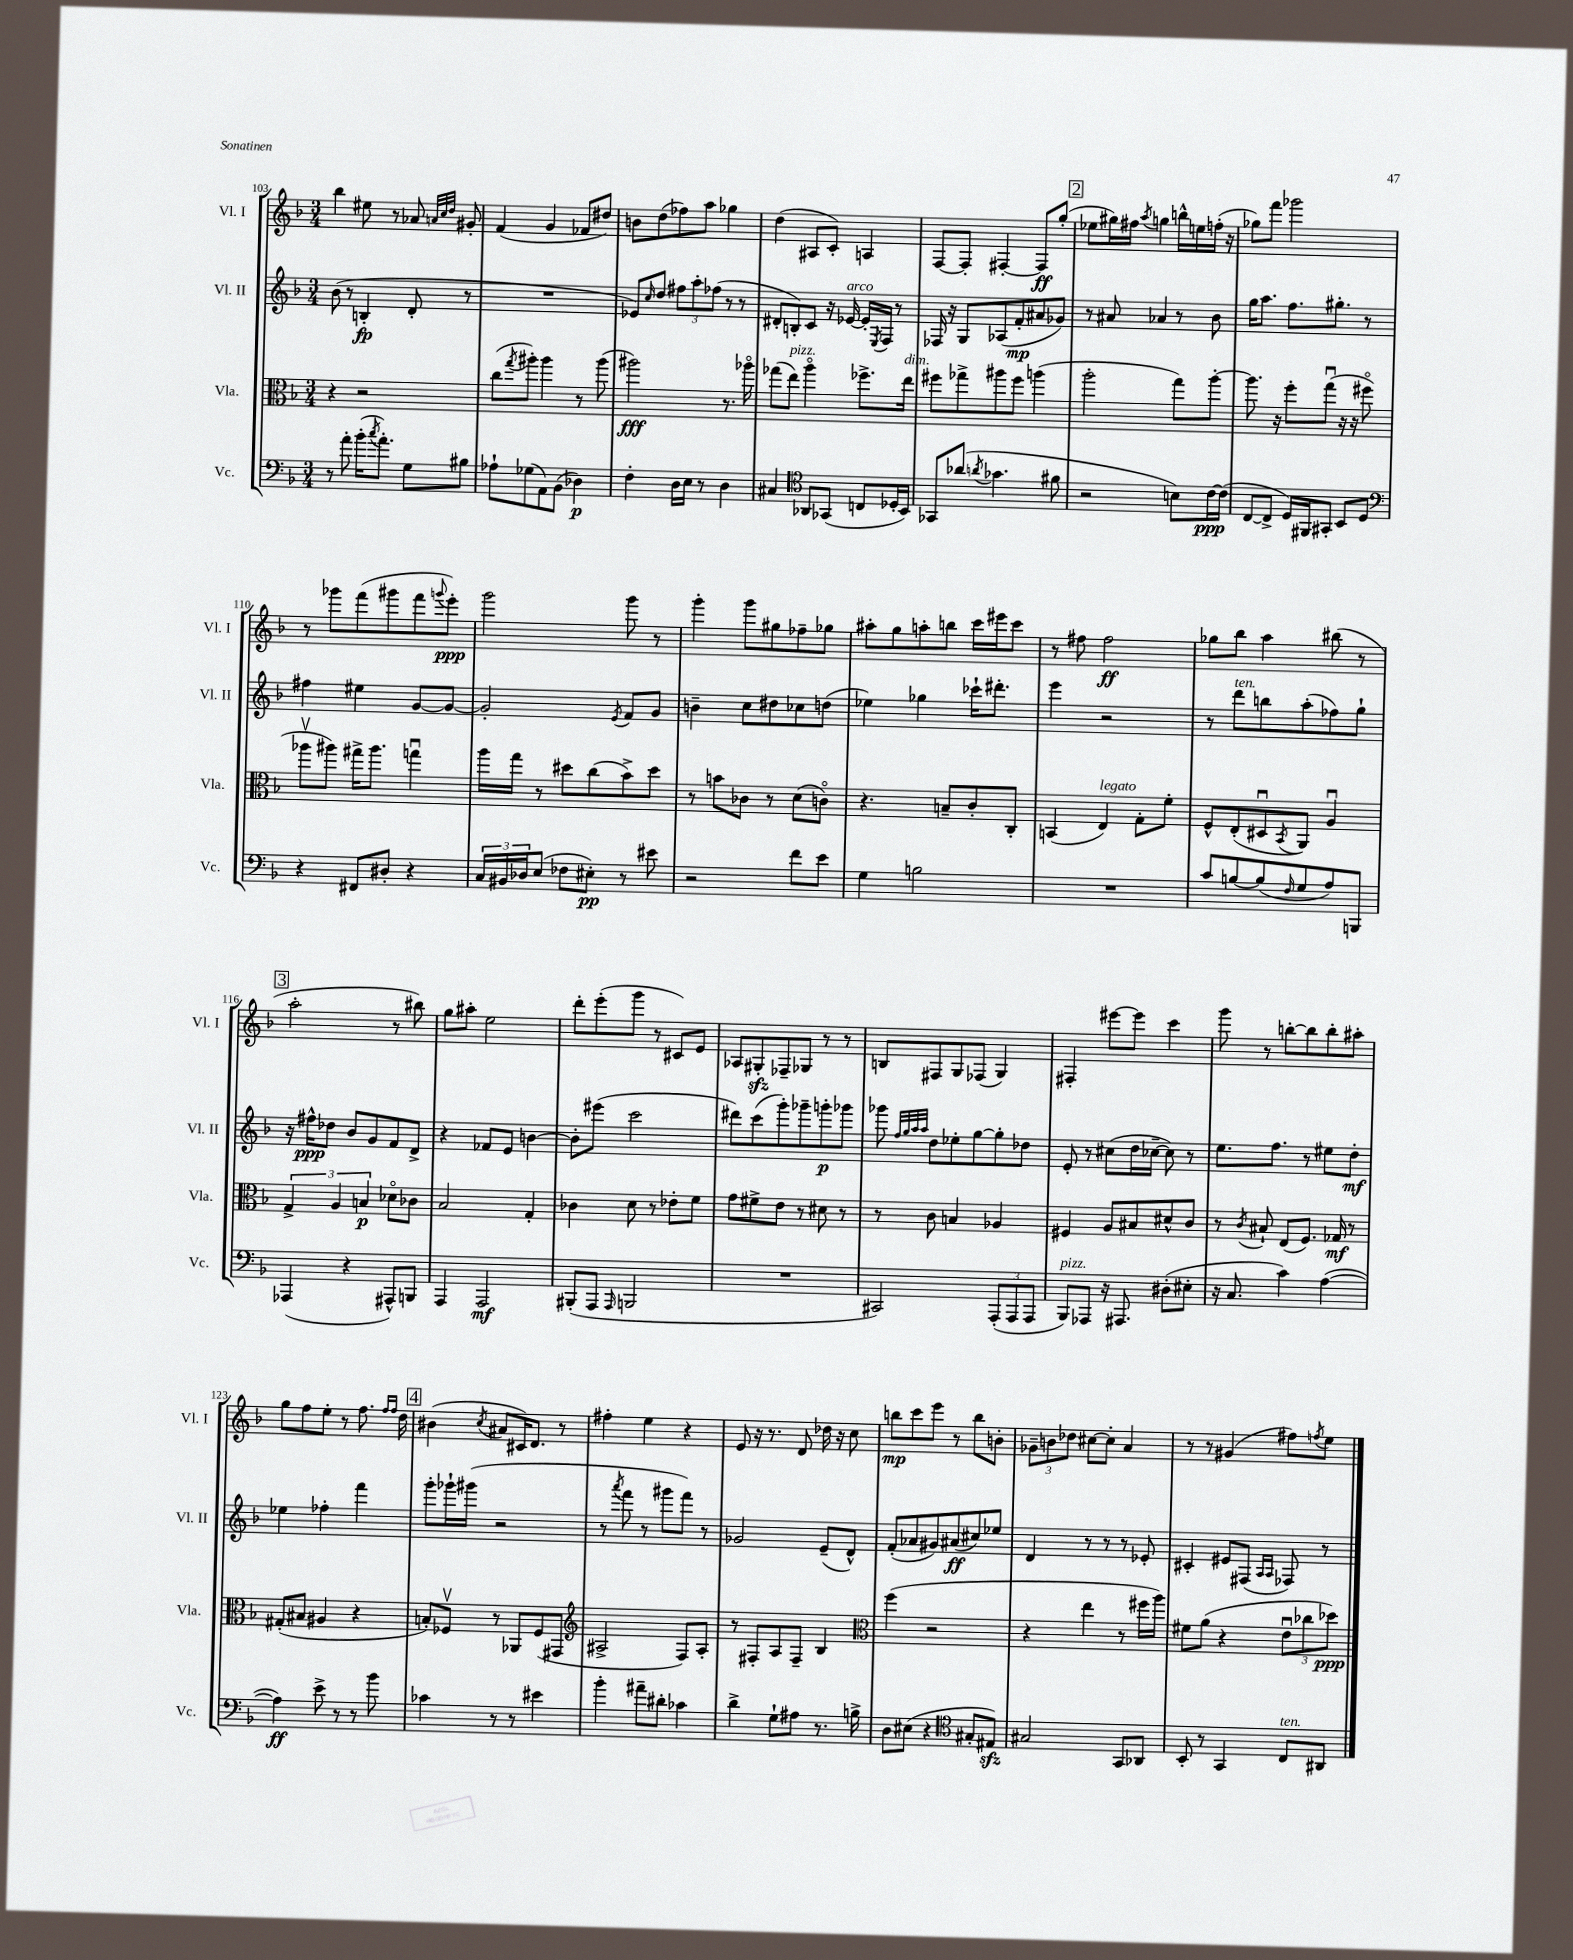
<<
\new StaffGroup <<
\new Staff = "s0" \with { instrumentName = "Vl. I" shortInstrumentName = "Vl. I" } {
    \clef treble \key f \major \numericTimeSignature \time 3/4
    bes''4 eis''8 r8 aes'8 \grace { a'32 c''32 d''32 } gis'8-. |
    f'4( g'4 fes'8 dis''8) |
    b'8 d''8( fes''8) a''8 ges''4 |
    d''4( ais8 c'8-.) a4 |
    f8~ f8-. fis4~-. fis8\ff g''8-.( |
    \mark \markup { \box "2" } ees''8 gis''16) fis''16 \acciaccatura { a''8 } g''4 b''16-^ e''16 f''16-.( r16 |
    ges''8) f'''8 ges'''2 |
    r8 ges'''8 f'''8( gis'''8 f'''8 \appoggiatura { g'''8 } e'''8-.\ppp) |
    g'''2 g'''8 r8 |
    g'''4-. g'''8 gis''8 fes''8-- ges''8 |
    ais''8-. g''8 a''8-. b''8 c'''16 eis'''16 c'''8 |
    r8 fis''8 fis''2\ff |
    ges''8 bes''8 a''4 bis''8( r8 |
    \mark \markup { \box "3" } a''2-. r8 bis''8) |
    g''8 ais''8-. e''2 |
    d'''8-. e'''8-.( g'''8 r8 cis'8) e'8 |
    aes8 gis8-.\sfz fes8-- ges8 r8 r8 |
    b8 fis8 g8 fes8( g4) |
    fis4-. eis'''8~ eis'''8 c'''4 |
    g'''8 r8 b''8~-. b''8 b''8-. ais''8-. |
    g''8 f''8 e''8-. r8 f''8. \grace { f''16 f''16 } d''16 |
    \mark \markup { \box "4" } bis'4( \acciaccatura { c''8 } ais'8 cis'16) d'8. r8 |
    fis''4-. e''4 r4 |
    e'8 r16 r8. d'8 des''16 r16 c''8 |
    b''8\mp c'''8 e'''8 r8 b''8 b'8-. |
    \tuplet 3/2 { ges'8-- b'8 des''8 } cis''8~ cis''8-. a'4 |
    r8 r8 gis'4( fis''8) \acciaccatura { f''8 } e''8 \bar "|." |
}
\new Staff = "s1" \with { instrumentName = "Vl. II" shortInstrumentName = "Vl. II" } {
    \clef treble \key f \major \numericTimeSignature \time 3/4
    bes'8( r8 b4-.\fp d'8-. r8 |
    R2. |
    ees'8) \grace { c''16 } d''8 \tuplet 3/2 { fis''8 a''8-. fes''8( } r8 r8 |
    dis'8-. b8-.) c'8 r16 ees'16~^\markup { \italic "arco" } ees'16-. \acciaccatura { e8 } f16 r8 |
    fes16 r16 g8 aes8( f'8-.\mp ais'8 ges'8) |
    \mark \markup { \box "2" } r8 ais'8 aes'4 r8 bes'8 |
    g''16 a''8. f''8. gis''8.-. r8 |
    fis''4 eis''4 g'8~ g'8~ |
    g'2-. \acciaccatura { e'8 } f'8 g'8 |
    b'4-- c''8 dis''8 ces''8 d''8( |
    ees''4) ges''4 ces'''16-! dis'''8.-. |
    e'''4 r2 |
    r8 d'''8^\markup { \italic "ten." } b''8 a''8-.( fes''8) g''8-! |
    \mark \markup { \box "3" } r16 fis''16-^\ppp des''8 bes'8 g'8 f'8 d'8-> |
    r4 fes'8 e'8 b'4~ |
    b'8-. eis'''8( c'''2 |
    dis'''8) c'''8( g'''8-.) ges'''8-- g'''8-.\p ges'''8 |
    ges'''8 \grace { f''32 g''32 a''32 a''32 } d''8 ees''8-. g''8~ g''8-. des''8 |
    e'8-. r8 cis''8( d''16 ces''16~-- ces''8) r8 |
    e''8. f''8. r8 eis''8 d''8-.\mf |
    ees''4 fes''4-. f'''4 |
    \mark \markup { \box "4" } g'''8-. ges'''16-! gis'''16( r2 |
    r8 \acciaccatura { a'''8 } f'''8 r8 gis'''8 f'''8) r8 |
    ges'2 e'8--( d'8-^) |
    f'8-.( aes'8 gis'8) ais'8\ff( cis''8) ees''8 |
    d'4 r8 r8 r8 ees'8-. |
    cis'4-. eis'8 fis8( \grace { a16 a16 } fes8) r8 \bar "|." |
}
\new Staff = "s2" \with { instrumentName = "Vla." shortInstrumentName = "Vla." } {
    \clef alto \key f \major \numericTimeSignature \time 3/4
    r4 r2 |
    c''8( \acciaccatura { g''8 } ais''8-.) ais''4 r8 ais''8( |
    ais''2\fff) r8. aes''16\flageolet |
    ges''8( e''8^\markup { \italic "pizz." }) a''4\flageolet fes''8.-> e''16^\markup { \italic "dim." } |
    fis''8 ges''8-> ais''8 fis''8 a''4( |
    \mark \markup { \box "2" } a''2-. g''8) a''8~-. |
    a''8. r16 f''8-. g''8\downbow( r16 r16 fis''8\flageolet |
    aes''8\upbow ais''8) gis''16-> ais''8. g''4\downbow |
    a''16 g''16 r8 dis''8 c''8( bes'8->) dis''8 |
    r8 b'8 ces'8 r8 d'8( c'8\flageolet) |
    r4. b8-- c'8-. c8-. |
    b,4( e4^\markup { \italic "legato" }) g8-. f'8-. |
    f8-^ e8-.( dis8\downbow \acciaccatura { bes,8 } a,8) a4\downbow |
    \mark \markup { \box "3" } \tuplet 3/2 { g4-> a4 b4\p } des'8\flageolet ces'8 |
    bes2 g4-. |
    ces'4 d'8 r8 ees'8-. f'8 |
    g'8 fis'8-> e'8 r8 dis'8 r8 |
    r8 c'8 b4 aes4 |
    fis4 a8 bis8 dis'8-^ c'8 |
    r8 \acciaccatura { c'8 } bis8-! e8( f8.) ges16\mf r8 |
    gis8-.( bis8 ais4 r4 |
    \mark \markup { \box "4" } b8-.) fes8\upbow r8 aes,8 fes8( gis,8 |
    \clef treble ais2-> f8) ais8-. |
    r8 fis8-. a8 fis8-- bes4 |
    \clef alto f''4( r2 |
    r4 e''4 r8 fis''16 a''16) |
    fis'8 a'8( r4 \tuplet 3/2 { e'8\downbow ces''8 des''8\ppp) } \bar "|." |
}
\new Staff = "s3" \with { instrumentName = "Vc." shortInstrumentName = "Vc." } {
    \clef bass \key f \major \numericTimeSignature \time 3/4
    r8 a'8-. bes'16-.( \acciaccatura { c''8 } a'8.-.) g8 bis8 |
    aes8-! ges8( a,8) bes,8( des4\p) |
    f4-. d16 e16 r8 d4 |
    cis4 \clef tenor aes,8 ges,8( c8 des16-. bes,16) |
    ges,8 aes'8( \acciaccatura { a'8 } ges'4. fis'8 |
    \mark \markup { \box "2" } r2 b8) c'16~\ppp c'16( |
    c8~ c8-> d16) fis,16 gis,8-. bes,8 d8 |
    \clef bass r4 fis,8 dis8-. r4 |
    \tuplet 3/2 { c16 bis,16 des16 } e8( fes8 eis8-.\pp) r8 eis'8 |
    r2 f'8 e'8 |
    g4 b2 |
    R2. |
    c'8 b8~ b8( \grace { f16 } g8 a8) b,,8 |
    \mark \markup { \box "3" } aes,,4( r4 ais,,8-^) b,,8 |
    a,,4 a,,2\mf |
    bis,,8-.( a,,8 \grace { a,,16 } b,,2 |
    R2. |
    cis,2) \tuplet 3/2 { a,,8-.( a,,8 a,,8 } |
    bes,,8^\markup { \italic "pizz." }) aes,,8 r16 ais,,8. dis8-.( eis8-. |
    r16 c8. c'4) a4~( |
    a4\ff) e'8-> r8 r8 bes'8 |
    \mark \markup { \box "4" } ces'4 r8 r8 eis'4 |
    bes'4-. ais'8-- dis'8-. ces'4 |
    d'4-> g8-! ais8 r8. b16-> |
    d8 eis8( r4 \clef tenor gis8-. eis8\sfz) |
    gis2 g,8 aes,8 |
    bes,8-. r8 g,4 c8^\markup { \italic "ten." } ais,8 \bar "|." |
}
>>
>>
\layout { \context { \Score currentBarNumber = #103 } }
